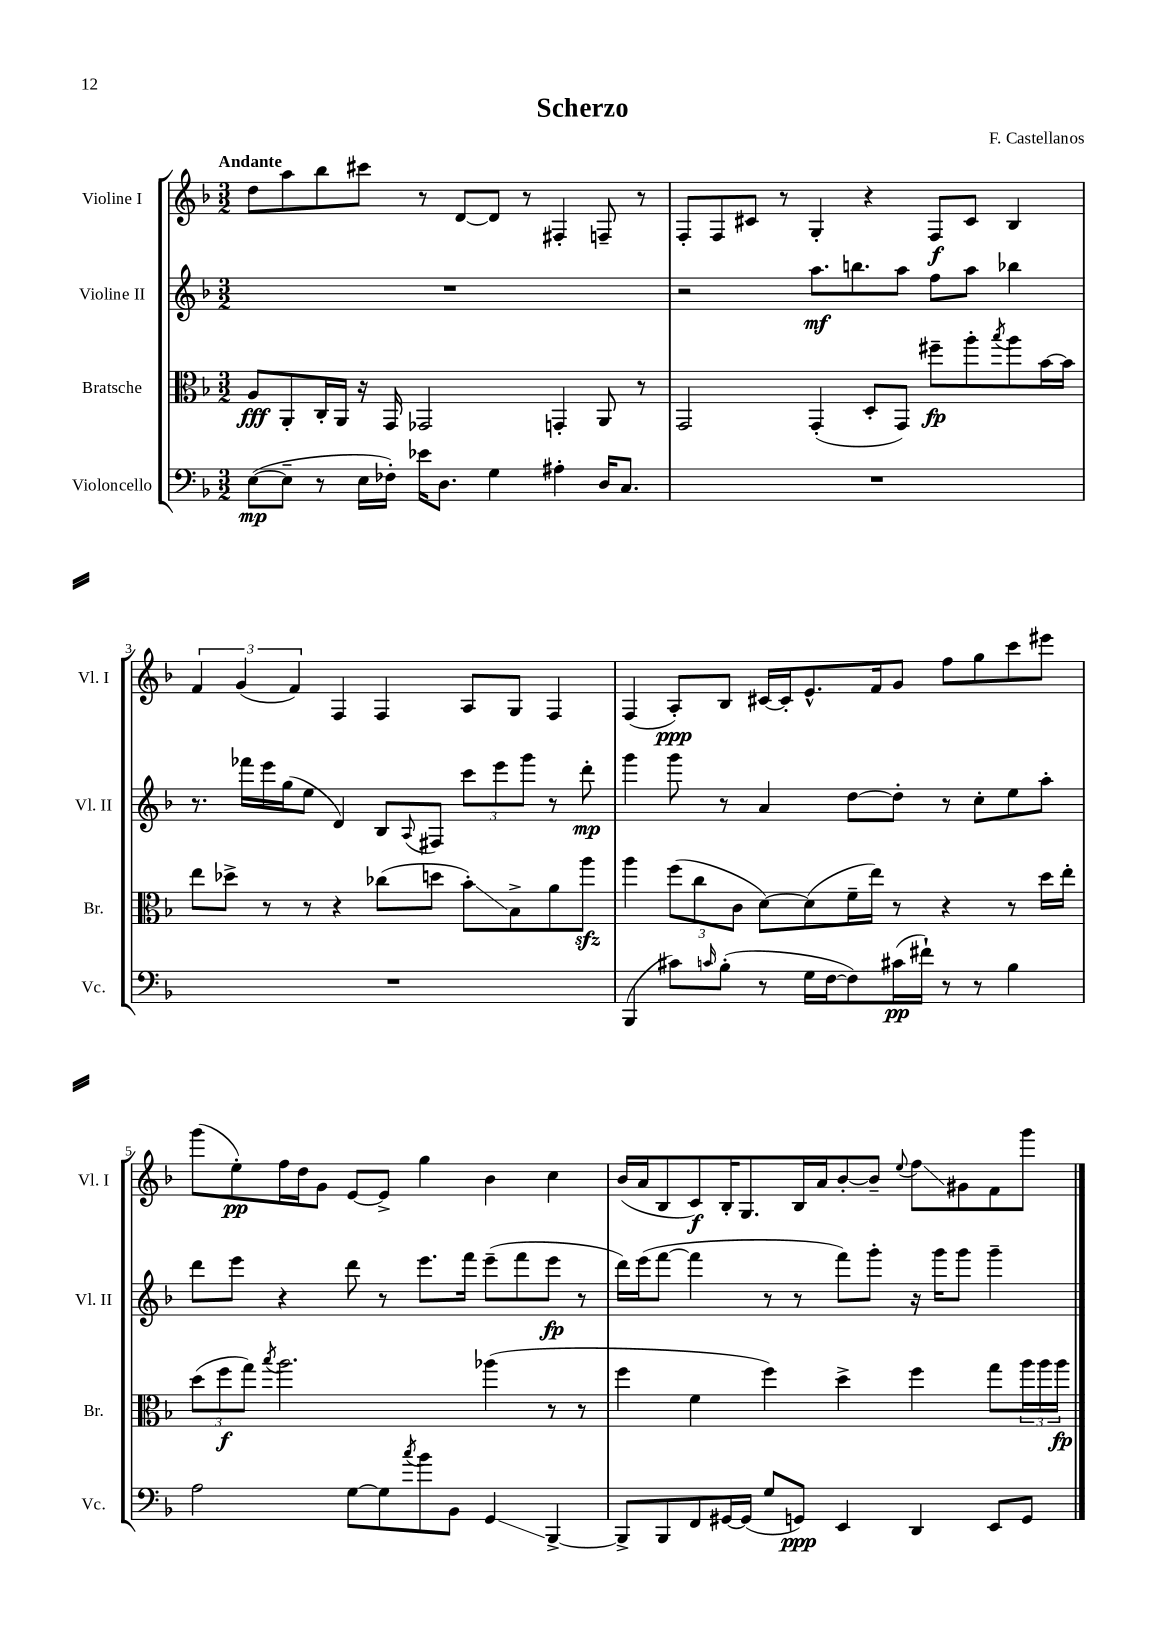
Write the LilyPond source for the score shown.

\header { title = "Scherzo" composer = "F. Castellanos" }
<<
\new StaffGroup <<
\new Staff = "s0" \with { instrumentName = "Violine I" shortInstrumentName = "Vl. I" } {
    \clef treble \key f \major \numericTimeSignature \time 3/2 \tempo "Andante"
    d''8 a''8 bes''8 cis'''8 r8 d'8~ d'8 r8 fis4-. f8-- r8 |
    f8-. f8 cis'8 r8 g4-. r4 f8\f cis'8 bes4 |
    \tuplet 3/2 { f'4 g'4( f'4) } f4 f4 a8 g8 f4 |
    f4( a8-.\ppp) bes8 cis'16~ cis'16-. e'8.-^ f'16 g'8 f''8 g''8 c'''8 eis'''8 |
    g'''8( e''8-.\pp) f''16 d''16 g'8 e'8~ e'8-> g''4 bes'4 c''4 |
    bes'16( a'16 bes8 c'8\f) bes16-. g8. bes16 a'16 bes'8~-. bes'8-- \appoggiatura { e''8 } f''8\glissando gis'8 f'8 g'''8 \bar "|." |
}
\new Staff = "s1" \with { instrumentName = "Violine II" shortInstrumentName = "Vl. II" } {
    \clef treble \key f \major \numericTimeSignature \time 3/2
    R1. |
    r2 a''8.\mf b''8. a''8 f''8 a''8 bes''4 |
    r8. fes'''16 e'''16 g''16( e''8 d'4) bes8 \appoggiatura { a8 } fis8 \tuplet 3/2 { c'''8 e'''8 g'''8 } r8 d'''8-.\mp |
    g'''4 g'''8 r8 a'4 d''8~ d''8-. r8 c''8-. e''8 a''8-. |
    d'''8 e'''8 r4 d'''8 r8 e'''8. f'''16 e'''8--( f'''8 e'''8\fp r8 |
    d'''16) e'''16( f'''8~ f'''4 r8 r8 f'''8) g'''8-. r16 g'''16 g'''8 g'''4-- \bar "|." |
}
\new Staff = "s2" \with { instrumentName = "Bratsche" shortInstrumentName = "Br." } {
    \clef alto \key f \major \numericTimeSignature \time 3/2
    a8\fff a,8-. c16-. a,16 r16 g,16 ges,2 g,4-. a,8 r8 |
    g,2 g,4-.( d8-. g,8) fis''8--\fp a''8-. \acciaccatura { bes''8 } a''8 bes'16~ bes'16 |
    e''8 des''8-> r8 r8 r4 ces''8( d''8 bes'8-.\glissando) bes8-> a'8 a''8\sfz |
    a''4 \tuplet 3/2 { f''8( c''8 c'8 } d'8~) d'8( f'16-- e''16) r8 r4 r8 d''16 e''16-. |
    \tuplet 3/2 { d''8( f''8\f g''8) } \acciaccatura { bes''8 } a''2. aes''4( r8 r8 |
    f''4 f'4 f''4) d''4-> f''4 g''8 \tuplet 3/2 { a''16 a''16 a''16\fp } \bar "|." |
}
\new Staff = "s3" \with { instrumentName = "Violoncello" shortInstrumentName = "Vc." } {
    \clef bass \key f \major \numericTimeSignature \time 3/2
    e8~\mp( e8-- r8 e16 fes16-.) ees'16 d8. g4 ais4-. d16 c8. |
    R1. |
    R1. |
    bes,,4( cis'8) \grace { c'16 } bes8-.( r8 g16 f16~ f8) cis'16\pp( fis'16-!) r8 r8 bes4 |
    a2 g8~ g8 \acciaccatura { c''8 } bes'8 bes,8 g,4\glissando bes,,4~-> |
    bes,,8-> bes,,8 f,8 gis,16~ gis,16( g8 g,8\ppp) e,4 d,4 e,8 g,8 \bar "|." |
}
>>
>>
